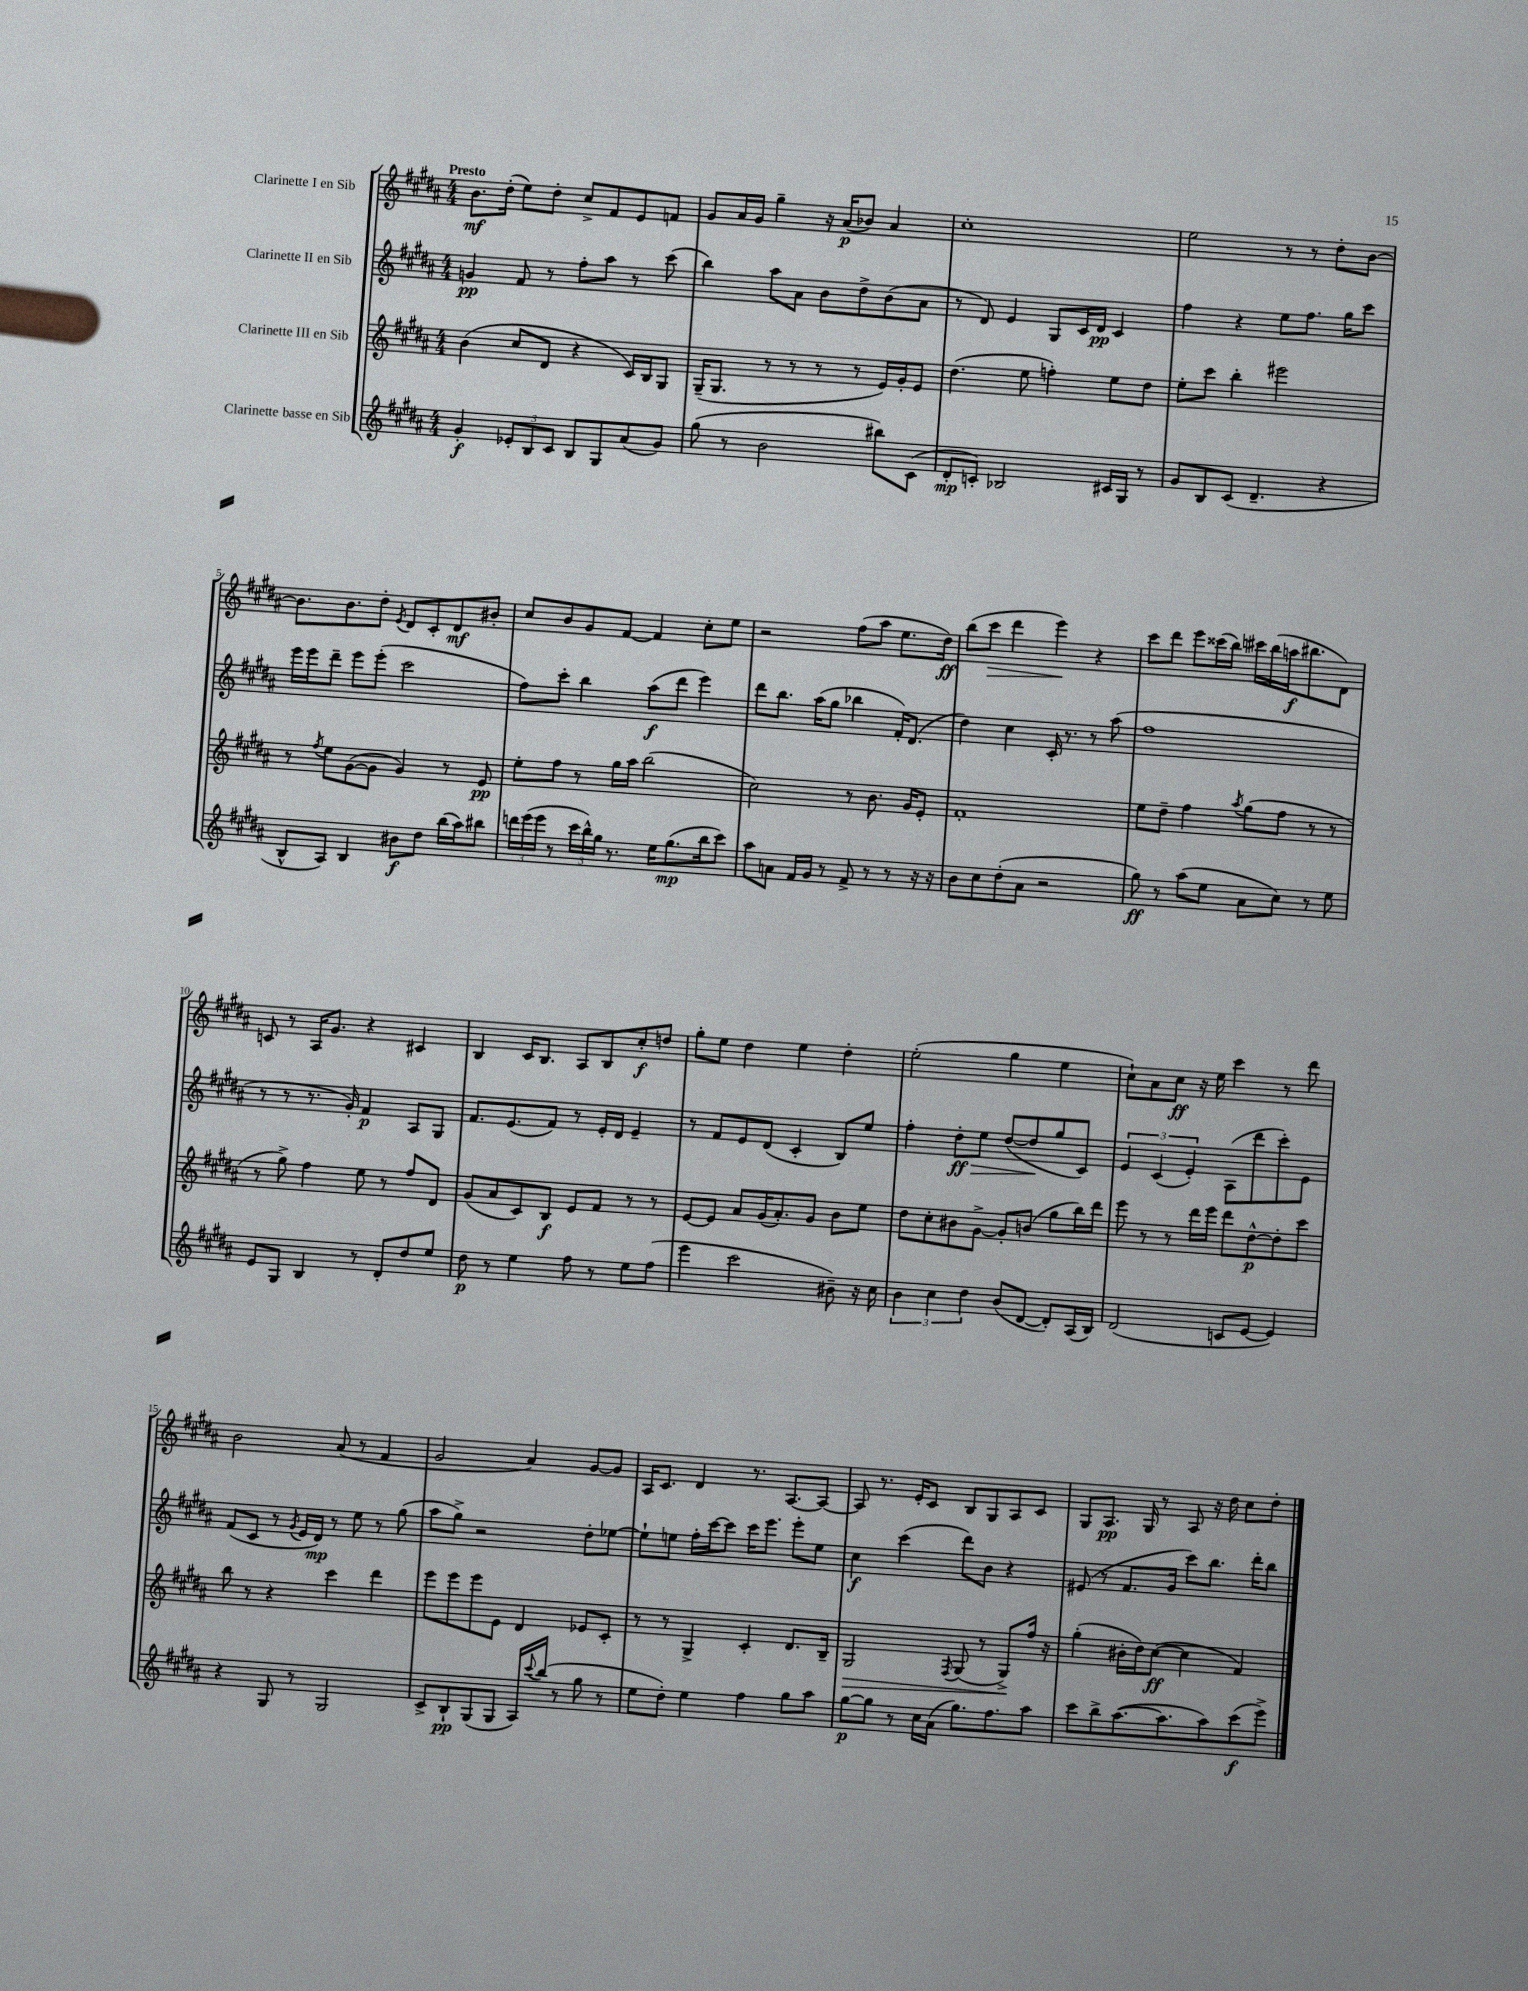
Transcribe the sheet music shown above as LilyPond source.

<<
\new StaffGroup <<
\new Staff = "s0" \with { instrumentName = "Clarinette I en Sib" } {
    \clef treble \key b \major \numericTimeSignature \time 4/4 \tempo "Presto"
    b'8.\mf dis''16-.( e''8) dis''8-. cis''8-> fis'8 e'8 f'8 |
    gis'8 ais'16 gis'16 gis''4-- r16 ais'16\p( bes'8) ais'4 |
    cis''1-. |
    e''2 r8 r8 dis''8-. b'8~ |
    b'8. b'8. dis''8-. \acciaccatura { e'8 } dis'8 cis'8-. dis'8\mf bis'8-. |
    cis''8 b'8 gis'8 fis'8~ fis'4 cis''8-. e''8 |
    r2 fis''8( ais''8 e''8. dis''16\ff) |
    b''8( cis'''8\> dis'''4 e'''4\!) r4 |
    cis'''8 dis'''8 e'''8 cisis'''16( b''16) cis'''16 b''16( a''16\f bis''8. dis'8) |
    c'8 r8 ais16 gis'8. r4 cis'4 |
    b4 cis'16 b8. ais8 b8 cis''8-.\f d''8 |
    gis''8-. e''8 dis''4 e''4 dis''4-. |
    e''2-.( gis''4 e''4 |
    cis''8-!) ais'8 cis''8\ff r16 e''16 cis'''4 r8 dis'''8 |
    b'2 ais'8( r8 fis'4 |
    gis'2 ais'4) gis'8~ gis'8 |
    ais16 cis'8. dis'4 r8. ais8.~ ais8~ |
    ais8 r8. e'16-. cis'8 b8 gis8 ais8 cis'8 |
    gis8 ais8.\pp gis16 r8 ais8 r16 dis''16 cis''8 dis''8-. \bar "|." |
}
\new Staff = "s1" \with { instrumentName = "Clarinette II en Sib" } {
    \clef treble \key b \major \numericTimeSignature \time 4/4
    g'4\pp fis'8 r8 fis''8-. ais''8 r8 cis'''8( |
    b''4) ais''8 ais'8 b'8 dis''8-> b'8( ais'8 |
    r8 dis'8) e'4 gis8 cis'16 dis'16\pp cis'4 |
    fis''4 r4 e''8 fis''8. gis''16 cis'''8 |
    e'''16 e'''16 dis'''8-- e'''8 e'''8-.( cis'''2 |
    fis''8) cis'''8-. b''4 ais''8\f( dis'''8 e'''4) |
    dis'''8 b''8. ais''16( gis''8 bes''4 fis'16-.) dis'8.( |
    dis''4) cis''4 cis'16-. r8. r8 ais''8( |
    fis''1 |
    r8 r8 r8. gis'16-.) fis'4\p ais8 gis8 |
    fis'8. e'8.( fis'8) r8 e'16-. dis'16 e'4-- |
    r8 fis'8 e'8 dis'8( cis'4-. b8) e''8 |
    fis''4-. dis''8-.\ff\> e''8 dis''8~( dis''8\! gis''8 cis'8) |
    \tuplet 3/2 { e'4 cis'4( e'4-.) } ais8( dis'''8 cis'''8-.) e'8 |
    fis'8( cis'8 r8 \acciaccatura { gis'8 } e'16 dis'16\mp) r8 e''8 r8 gis''8( |
    ais''8 gis''8->) r2 dis''8-. ees''8~ |
    ees''8-! e''8 fis''16-. cis'''16~ cis'''8 cis'''16 e'''8. e'''8-. e''8 |
    cis''4\f cis'''4( dis'''8) b'8 r4 |
    eis'8( r8 fis'8. gis'16 cis'''8) b''8. dis'''16-. b''8 \bar "|." |
}
\new Staff = "s2" \with { instrumentName = "Clarinette III en Sib" } {
    \clef treble \key b \major \numericTimeSignature \time 4/4
    b'4( cis''8 dis'8 r4 cis'16) b16 gis8 |
    gis16--( gis8. r8 r8 r8 r8 e'16) gis'16-. e'8 |
    dis''4.( e''8 f''4-.) e''8 dis''8 |
    e''8-. cis'''8 b''4-. eis'''2 |
    r8 \acciaccatura { fis''8 } e''8 gis'8~( gis'8 gis'4) r8 e'8\pp |
    e''8-. fis''8 r8 gis''16 ais''16 b''2( |
    cis''2) r8 b'8. gis'16 e'8-. |
    fis'1-. |
    e''8 dis''8-- fis''4 \acciaccatura { ais''8 } gis''8( fis''8 r8 r8 |
    r8 gis''8->) fis''4 e''8 r8 fis''8 dis'8 |
    gis'8( ais'8 cis'8) b8\f e'8 fis'8 r8 r8 |
    e'8~ e'8 ais'8 gis'16( ais'8.-.) gis'8 b'8 e''8 |
    dis''8 cis''8-. bis'8 gis'8~-> gis'8-. b'8( gis''8 b''16) dis'''16 |
    e'''8 r8 r8 dis'''16 e'''16 dis'''8 dis''8~-^\p dis''8-. cis'''8 |
    b''8 r8 r4 cis'''4 dis'''4 |
    e'''8 e'''8 e'''8 e'8 dis'4 ees'8 cis'8-. |
    r8 r8 gis4-> cis'4-. dis'8. b16-- |
    gis2\> \acciaccatura { fis8 } gis8( r8 gis8->\!) fis''16 r16 |
    gis''4-.( bis'16-. dis''16) cis''8~\ff( cis''4 fis'4) \bar "|." |
}
\new Staff = "s3" \with { instrumentName = "Clarinette basse en Sib" } {
    \clef treble \key b \major \numericTimeSignature \time 4/4
    gis'4-.\f \tuplet 3/2 { ees'8-. b8 cis'8 } b8 gis8 ais'8( gis'8) |
    gis''8( r8 b'2 bis''8) cis'8( |
    dis'8-.\mp c'8-.) bes2 cis'16 gis16 r8 |
    gis'8 b8 cis'8( dis'4.-- r4 |
    b8-^ ais8) b4 bis'8\f dis''8 b''16( ais''16) bis''8 |
    \tuplet 3/2 { d'''16 e'''16( e'''16 } r8 \tuplet 3/2 { cis'''16 b''16-^) gis''16 } r8. e''16 gis''8.\mp( b''16 cis'''8) |
    ais''8 a'8 fis'16 gis'16 r8 fis'8-> r8 r8 r16 r16 |
    b'8 cis''8 dis''8-.( ais'8 r2 |
    gis''8\ff) r8 ais''8( e''8 ais'8 cis''8) r8 e''8 |
    e'8 gis8 b4 r8 dis'8-. dis''8 e''8 |
    dis''8\p r8 e''4 fis''8 r8 e''8 fis''8( |
    e'''4 cis'''2 bis'8--) r16 cis''16 |
    \tuplet 3/2 { b'4 cis''4 dis''4 } b'8( dis'8~ dis'8-.) ais16( b16) |
    dis'2( c'8 e'8~ e'4) |
    r4 gis8 r8 gis2 |
    cis'8-> b8-!\pp gis8( gis8 ais16) \appoggiatura { cis'''8 } b''16( r8 gis''8 r8 |
    e''8 dis''8-.) e''4 fis''4 gis''8 ais''8 |
    gis''8~\p gis''8 r8 cis''16 ais'16( gis''8.) fis''8. ais''8 |
    cis'''8 b''8-> ais''8.~( ais''8. ais''8) cis'''8\f( e'''8->) \bar "|." |
}
>>
>>
